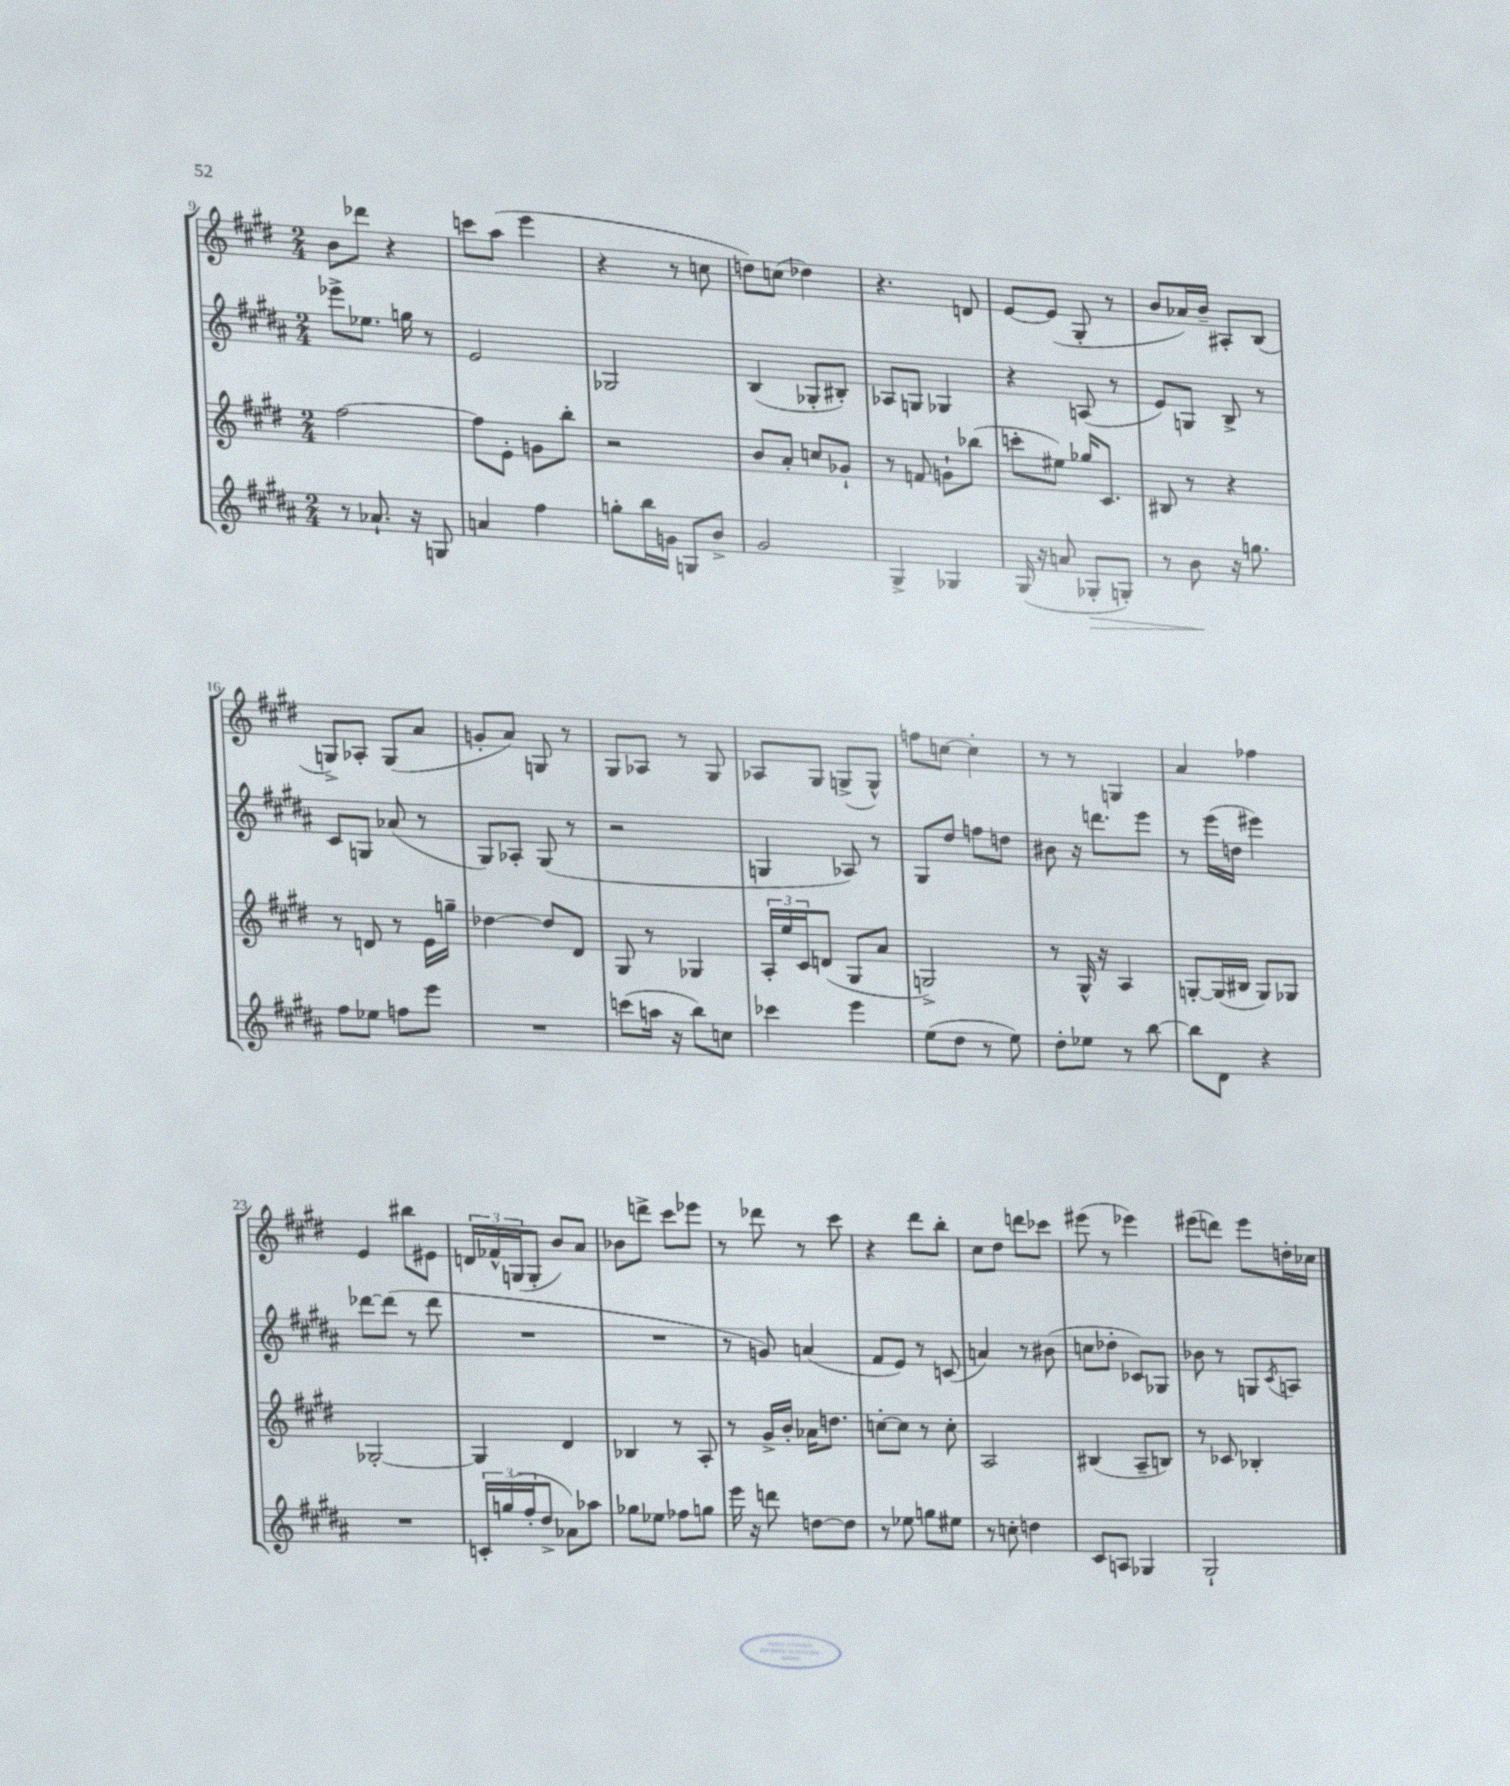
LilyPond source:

<<
\new StaffGroup <<
\new Staff = "s0" {
    \clef treble \key e \major \numericTimeSignature \time 2/4
    b'8 des'''8 r4 |
    c'''8 a''8( e'''4 |
    r4 r8 c''8 |
    d''8) c''8( des''4) |
    r4. d'8 |
    e'8~ e'8( gis8-. r8 |
    b'8 aes'16) b'16-- ais8-. b8( |
    g8->) aes8-. g8( a'8 |
    g'8-. a'8) g8 r8 |
    gis8 aes8 r8 gis8 |
    aes8 gis8 g8->( g8-^) |
    f''8 c''8~ c''4-. |
    r8 r8 g4 |
    a'4 fes''4 |
    e'4 bis''8 eis'8 |
    \tuplet 3/2 { d'16 fes'16-^ g16( } g8-. b'8) a'8 |
    bes'8 d'''8-> cis'''8 ees'''8 |
    r8 des'''8 r8 cis'''8 |
    r4 dis'''8 b''8-. |
    cis''8 dis''8 d'''8 ces'''8 |
    eis'''8( r8 ees'''4) |
    eis'''8( d'''8) eis'''8 d''16-. ces''16 \bar "|." |
}
\new Staff = "s1" {
    \clef treble \key b \major \numericTimeSignature \time 2/4
    ees'''8-> ees''8. g''16 r8 |
    e'2 |
    ges2 |
    b4( ges8-. bis8-.) |
    aes8 g8 ges4 |
    r4 a8( r8 |
    e'8) g8 b8-> r8 |
    cis'8 g8 aes'8( r8 |
    gis8) aes8-. gis8( r8 |
    r2 |
    g4 aes8) r8 |
    gis8 dis''8 f''8 d''8 |
    bis'8 r16 d'''8. e'''8 |
    r8 e'''16( d''16 eis'''4) |
    des'''8~ des'''8( r8 des'''8 |
    R2 |
    R2 |
    r8 g'8) a'4( |
    fis'8 e'8) r8 c'8( |
    a'4) r8 bis'8( |
    c''8 des''8-. ces'8) ges8 |
    bes'8 r8 g8 \acciaccatura { cis'8 } a8 \bar "|." |
}
\new Staff = "s2" {
    \clef treble \key e \major \numericTimeSignature \time 2/4
    fis''2~ |
    fis''8 e'8-. g'8 b''8-. |
    r2 |
    b'8 a'8-. c''8 ges'8-! |
    r8 f'8 g'8-! bes''8( |
    c'''8-. eis''8) ges''16 cis'8. |
    bis8 r8 r4 |
    r8 d'8 r8 e'16 g''16-- |
    des''4~ des''8 dis'8 |
    gis8 r8 ges4 |
    \tuplet 3/2 { a16-. e''16 cis'16 } d'8( gis8 a'8 |
    g2->) |
    r8 gis16-^ r16 a4 |
    g8~-. g16( bis16 g8) ges8 |
    ges2~-. |
    ges4 dis'4 |
    bes4 r8 a8-. |
    r8 gis'16-> b'16-. aes'16 d''8. |
    c''8~-. c''8 r8 c''8-. |
    a2 |
    bis4( a8-- b8) |
    r8 ces'8 bes4-. \bar "|." |
}
\new Staff = "s3" {
    \clef treble \key b \major \numericTimeSignature \time 2/4
    r8 aes'8.-! r16 g8 |
    a'4 fis''4 |
    g''8-. b''16 g'16 g8 b'8-> |
    gis'2 |
    gis4-> ges4 |
    gis16( r16 a'8 ges8-.\> g8-.) |
    r8 b'8\! r16 g''8. |
    fis''8 ees''8 f''8 e'''8 |
    R2 |
    c'''8( a''16 r16 b''8) c''8 |
    ces'''4 e'''4 |
    e''8( dis''8 r8 e''8) |
    dis''8-. ees''8 r8 b''8~ |
    b''8 dis'8 r4 |
    R2 |
    \tuplet 3/2 { c'16-. g''16( fis''16-. } dis''8-> aes'8) aes''8 |
    ges''8 ees''8 fes''8 g''8 |
    e'''16 r16 d'''8 d''8~ d''8 |
    r8 ees''8 g''8 eis''8 |
    r8 c''8-. d''4 |
    cis'8 a8 ges4 |
    gis2-! \bar "|." |
}
>>
>>
\layout { \context { \Score currentBarNumber = #9 } }
